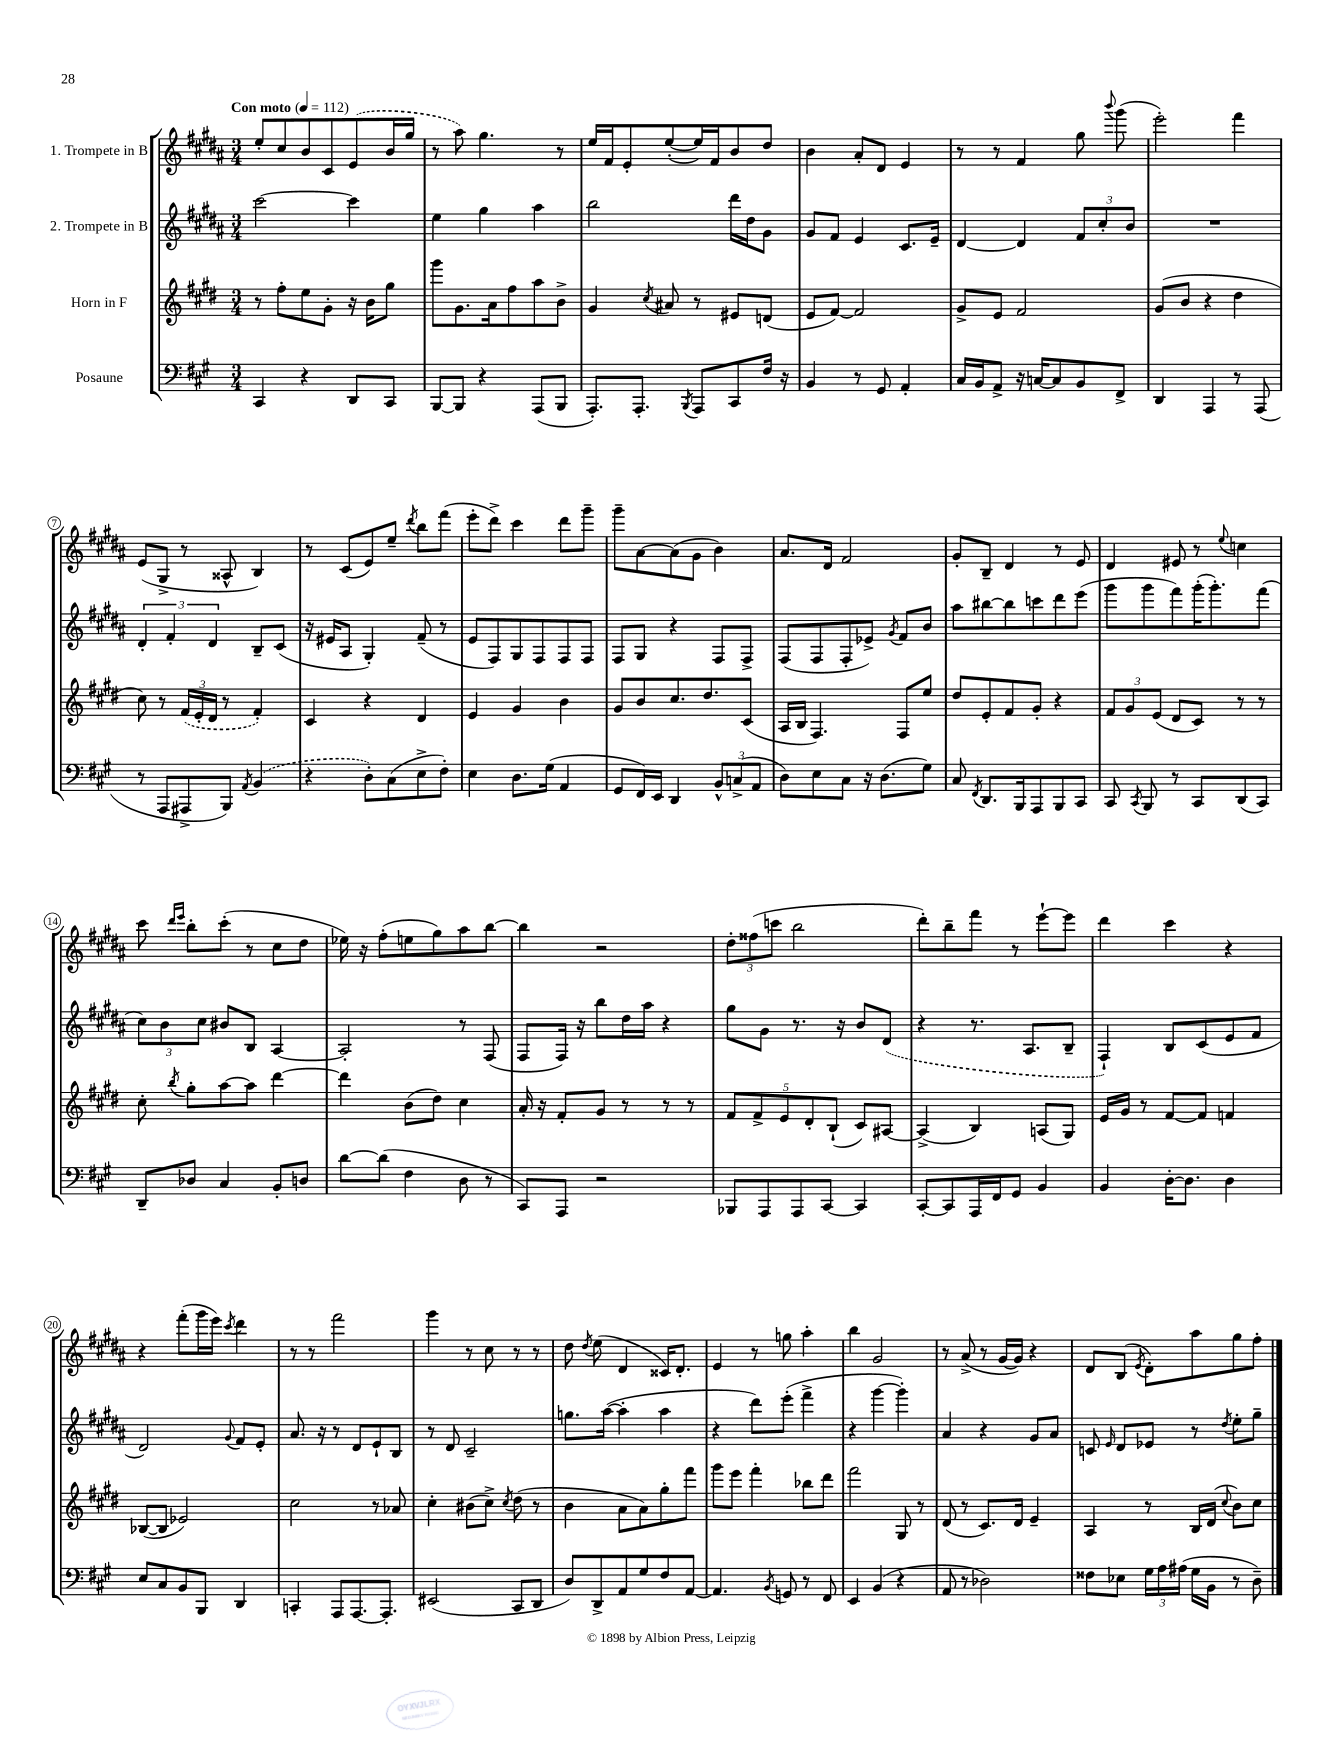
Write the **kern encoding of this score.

**kern	**kern	**kern	**kern
*staff4	*staff3	*staff2	*staff1
*clefF4	*clefG2	*clefG2	*clefG2
*k[f#c#g#]	*k[f#c#g#d#]	*k[f#c#g#d#a#]	*k[f#c#g#d#a#]
*M3/4	*M3/4	*M3/4	*M3/4
*MM112	*MM112	*MM112	*MM112
4CC#	8r	[2ccc#	8ee'
.	8ff#'	.	8cc#
4r	8ee	.	8b
.	8g#'	.	8c#
8DD	16r	4ccc#]	(8e
.	16b	.	.
8CC#	8gg#	.	16b
.	.	.	16gg#
=	=	=	=
[8BBB	8ggg#	4ee	8r
8BBB]	8.g#	.	8aa#)
4r	.	4gg#	4.gg#
.	16a	.	.
.	8ff#	.	.
(8AAA	8aa	4aa#	.
8BBB	8b^	.	8r
=	=	=	=
8.AAA')	4g#	2bb	16ee
.	.	.	16f#
.	.	.	8e'
8.AAA'	.	.	.
.	8qcc#	.	.
.	8a#	.	([8ee'
8qBBB	.	.	.
8AAA	8r	.	16ee])
.	.	.	16f#
8CC#	8e#	16ddd#	8b
.	.	16dd#	.
16F#	(8d	8g#	8dd#
16r	.	.	.
=	=	=	=
4BB	8e	8g#	4b
.	[8f#)	8f#	.
8r	2f#]	4e	8a#'
8GG#	.	.	8d#
4AA'	.	8.c#	4e
.	.	16e~	.
=	=	=	=
16C#	8g#^	[4d#	8r
16BB	.	.	.
8AA^	8e	.	8r
16r	2f#	4d#]	4f#
[16C	.	.	.
8C]	.	.	.
8BB	.	12f#	8gg#
.	.	12cc#'	.
.	.	.	8qqbbb
8FF#^	.	.	(8ggg#
.	.	12b	.
=	=	=	=
4DD	(8g#	2.r	2eee')
.	8b	.	.
4AAA	4r	.	.
8r	4dd#	.	4fff#
(8AAA	.	.	.
=	=	=	=
8r	8cc#)	6d#'	(8e
8AAA	8r	.	8G#^
.	.	6f#'	.
8AAA#^	(24f#	.	8r
.	24e'	.	.
.	24d#	6d#	.
8BBB)	8r	.	8A##^^
8qAA	.	.	.
(4BB	4f#')	8B~	4B)
.	.	(8c#	.
=	=	=	=
4r	4c#	16r	8r
.	.	16e#	.
.	.	8A#	(8c#
8D')	4r	4G#')	8e)
(8C#	.	.	8ee~
.	.	.	8qddd#
8E^	4d#	(8f#~	8bb
8F#')	.	8r	(8fff#
=	=	=	=
4E	4e	8e	8eee'
.	.	8F#)	8ddd#^)
8.D	4g#	8G#	4ccc#
.	.	8F#	.
(16G#	.	.	.
4AA	4b	8F#	8ddd#
.	.	8F#	8ggg#~
=	=	=	=
8GG#	8g#	8F#	8ggg#~
16FF#)	8b	8G#	[8a#
16EE	.	.	.
4DD	8.cc#	4r	(8a#]
.	.	.	8g#
.	8.dd#	.	.
12BB^^	.	8F#	4b)
(12C^	.	.	.
.	(8c#	8F#^	.
12AA	.	.	.
=	=	=	=
8D)	16A	(8F#	8.a#
.	16B	.	.
8E	4.F#)	8F#	.
.	.	.	16d#
8C#	.	8F#'	2f#
16r	.	8e-^)	.
(8.D	.	.	.
.	.	8qg#	.
.	8F#	8f#	.
8G#)	8ee	8b	.
=	=	=	=
8C#	8dd#	8aa#	8g#'
8qFF#	.	.	.
8.DD	8e'	[8bb#	8B~
.	8f#	8bb#]	4d#
16BBB	.	.	.
8AAA	8g#'	8ccc	.
8BBB	4r	8ddd#	8r
8CC#	.	(8eee	8e
=	=	=	=
8CC#	12f#	8ggg#	4d#
.	12g#	.	.
8qCC#	.	.	.
8BBB	.	8ggg#	.
.	(12e	.	.
8r	8d#	8fff#)	8e#
8CC#	8c#)	(16ggg#'	8r
.	.	8.ggg#')	.
.	.	.	8qqee
(8DD	8r	.	4cc
8CC#)	8r	(8fff#	.
=	=	=	=
8DD~	8cc#'	12cc#)	8ccc#
.	.	12b	.
.	.	.	16qqddd#
.	8qbb	.	16qqeee
8D-	8gg#'	.	8bb'
.	.	12cc#	.
4C#	[8aa	8b#	(8ccc#'
.	8aa]	8B	8r
8BB'	[4ddd#	[4A#	8cc#
8D	.	.	8dd#
=	=	=	=
[8d	4ddd#]	2A#']	16ee-)
.	.	.	16r
(8d]	.	.	(8ff#'
4F#	(8b	.	8ee
.	8dd#)	.	8gg#)
8D	4cc#	8r	8aa#
8r	.	(8F#	[8bb
=	=	=	=
8CC#)	16a'	8F#	4bb]
.	16r	.	.
8AAA	8f#'	16F#)	.
.	.	16r	.
2r	8g#	8bb	2r
.	8r	16dd#	.
.	.	16aa#	.
.	8r	4r	.
.	8r	.	.
=	=	=	=
8BBB-	10f#	8gg#	12dd#'
.	.	.	(12ff##
.	10f#^	.	.
8AAA	.	8g#	.
.	.	.	12ccc
.	10e	.	.
8AAA	.	8.r	2bb
.	10d#'	.	.
[8CC#	.	.	.
.	(10B`	.	.
.	.	16r	.
4CC#]	8c#)	8b	.
.	[8A#	(8d#	.
=	=	=	=
[8CC#'	(4A#^]	4r	8ddd#')
8CC#]	.	.	8bb~
16AAA	4B)	8.r	8fff#
16FF#	.	.	.
8GG#	.	.	8r
.	.	8.A#	.
4BB	(8A	.	[8eee`
.	8G#)	8B~	8eee]
=	=	=	=
4BB	16e	4F#`)	4ddd#
.	16g#	.	.
.	8r	.	.
[16D'	[8f#	8B	4ccc#
8.D]	.	.	.
.	8f#]	(8c#	.
4D	4f	8e	4r
.	.	8f#	.
=	=	=	=
8E	([8B-	2d#)	4r
8C#	8B-]	.	.
8BB	2e-)	.	(8fff#'
8BBB	.	.	16ggg#
.	.	.	16eee)
.	.	8qqg#	8qccc#
4DD	.	8f#	4ddd#
.	.	8e'	.
=	=	=	=
4CC'	2cc#	8.a#	8r
.	.	.	8r
.	.	16r	.
8AAA	.	8r	2fff#
[8.AAA	.	8d#	.
.	8r	8e`	.
8.AAA']	.	.	.
.	8a-	8B	.
=	=	=	=
(2EE#	4cc#'	8r	4ggg#
.	.	8d#	.
.	(8b#	2c#~	8r
.	8cc#^)	.	8cc#
.	8qcc#	.	.
8CC#	(8dd#	.	8r
8DD	8r	.	8r
=	=	=	=
8D)	4b	8.gg	8dd#
.	.	.	8qdd#
8DD^	.	.	(8ee
.	.	([16aa#	.
8AA	8a	4aa#']	4d#
8G#	8a)	.	.
8F#	8gg#'	4aa#	16c##)
.	.	.	8.d#'
[8AA	8fff#	.	.
=	=	=	=
4.AA]	8ggg#	4r	4e
.	8eee	.	.
.	4fff#'	8ddd#)	8r
8qBB	.	.	.
8GG	.	(8eee'	8gg
8r	8bb-	4fff#^	4aa#'
8FF#	8ddd#	.	.
=	=	=	=
4EE	2fff#	4r	4bb
(4BB	.	[4ggg#	2g#
4r	8G#	4ggg#'])	.
.	8r	.	.
=	=	=	=
8AA	(8d#	4a#	8r
8r	8r	.	(8a#^
2D-)	8.c#)	4r	8r
.	.	.	[16g#
.	16d#	.	16g#])
.	4e~	8g#	4r
.	.	8a#	.
=	=	=	=
8F##	4A	8c	8d#
.	.	16qqe	.
8E-	.	8d#	(8B
.	.	.	8qe
24G#	8r	8e-	8d#')
24A	.	.	.
(24A#	.	.	.
16G#	16B	8r	8aa#
16BB	(16d#	.	.
.	8qqcc#	8qdd#	.
8r	8b)	8ee'	8gg#
8D~)	8cc#	8gg#~	8ff#'
==	==	==	==
*-	*-	*-	*-
